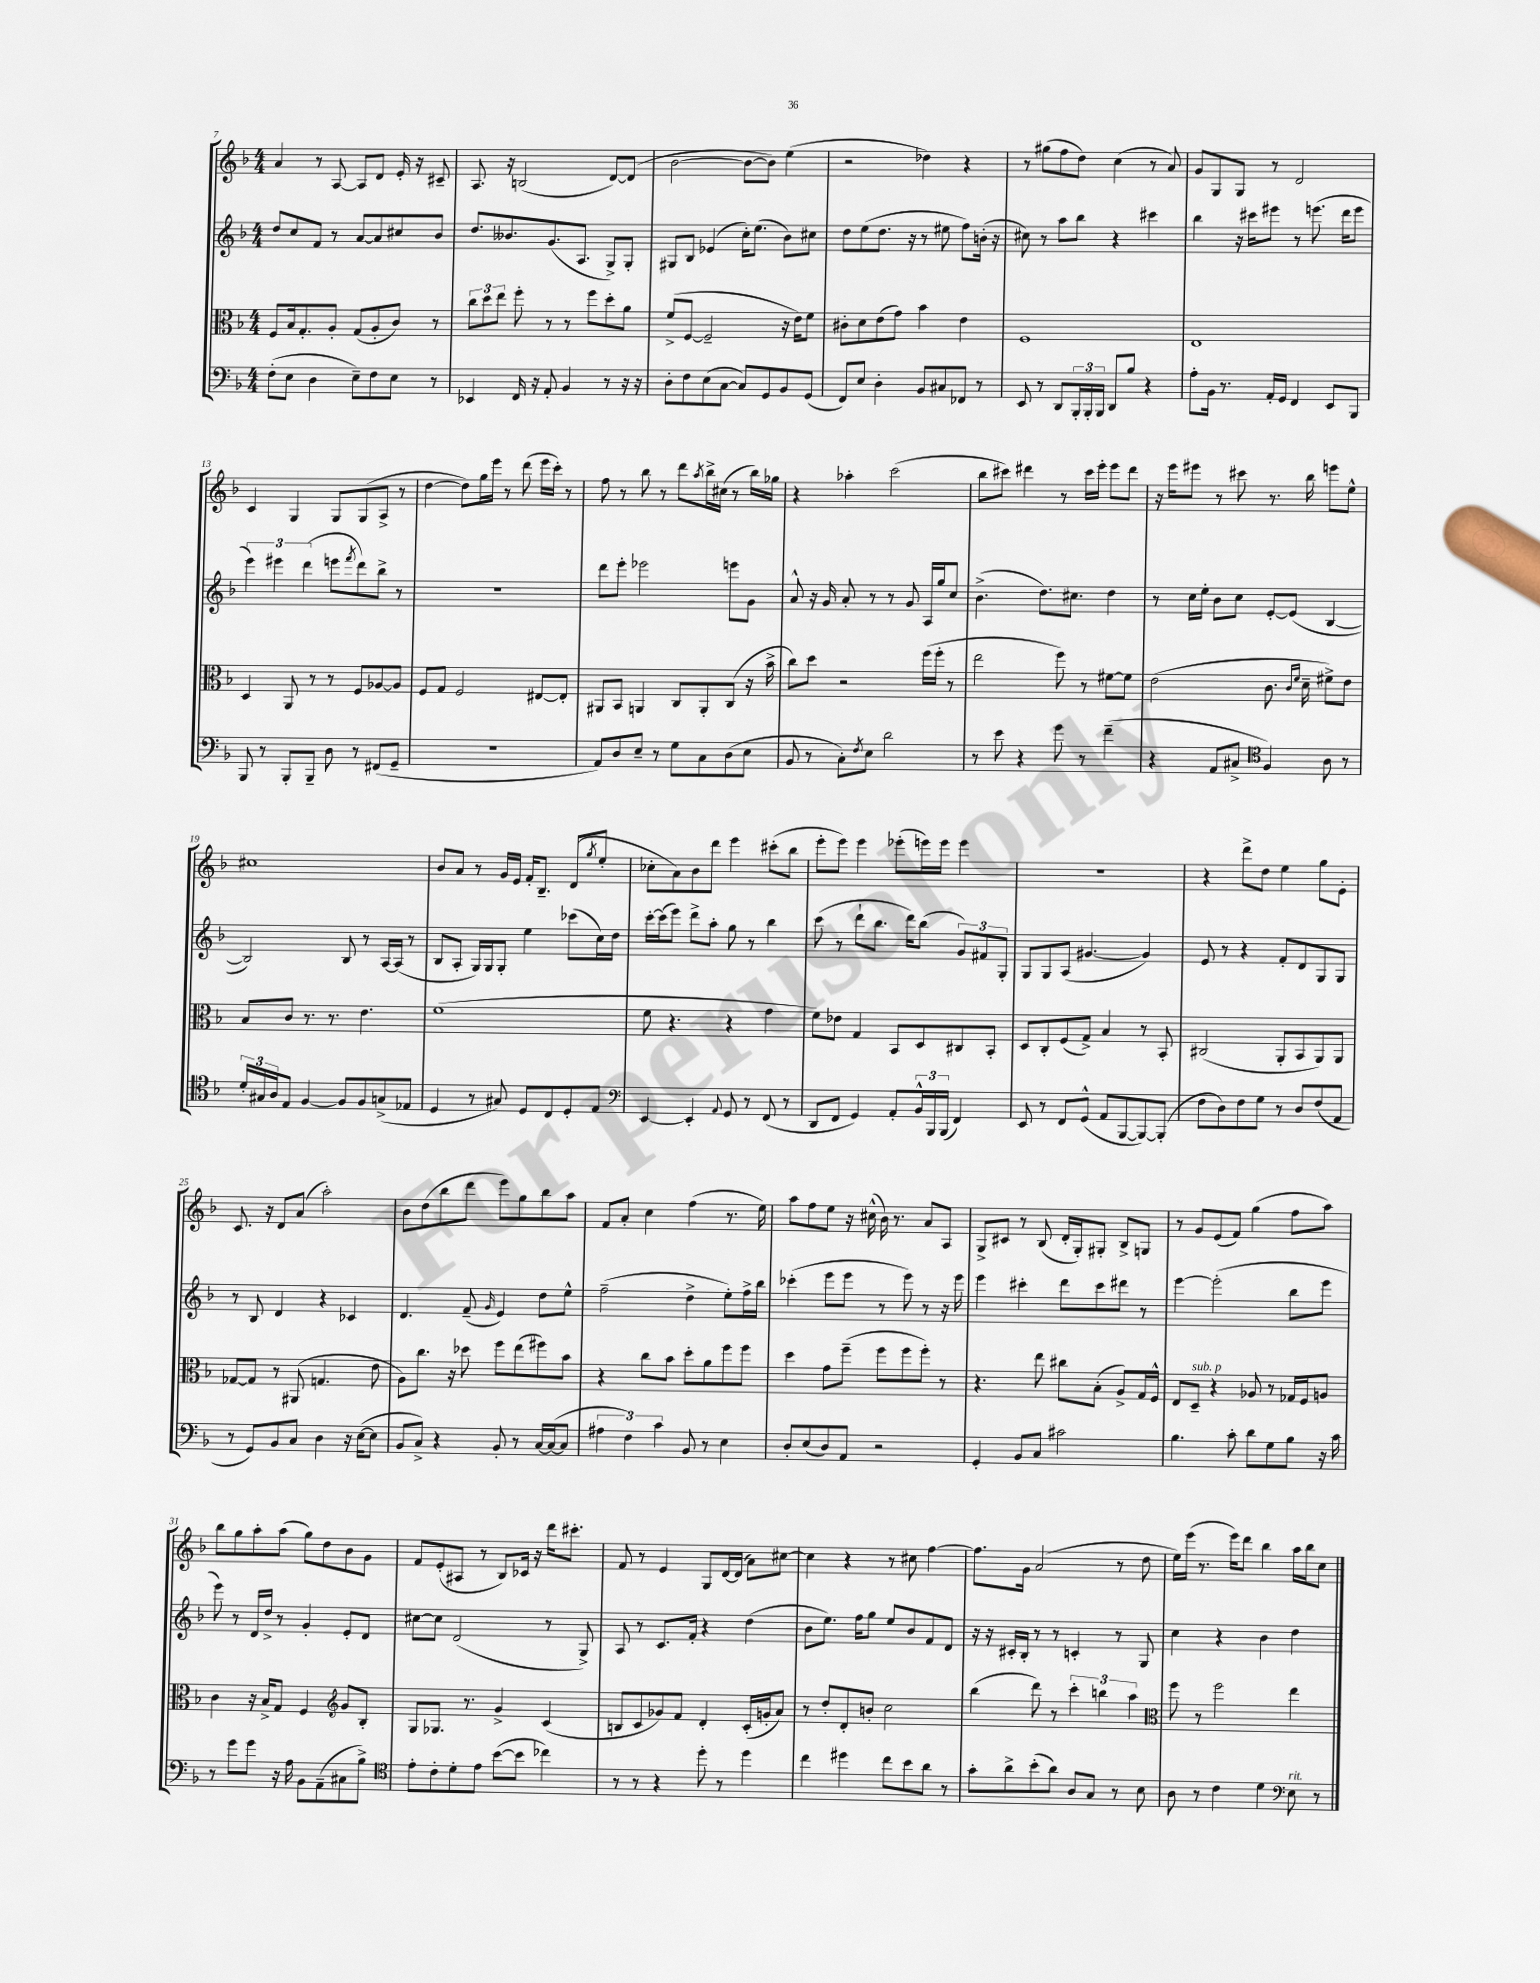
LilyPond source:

<<
\new StaffGroup <<
\new Staff = "s0" {
    \clef treble \key f \major \numericTimeSignature \time 4/4
    a'4 r8 a8~ a8 d'8 e'16-. r16 cis'8-- |
    a8. r16 b2( d'8~) d'8( |
    bes'2~ bes'8~ bes'8) e''4( |
    r2 des''4) r4 |
    r8 gis''8( f''8 d''8) c''4( r8 a'8) |
    g'8 g8 g8 r8 d'2 |
    c'4 g4 g8 g8( a8-> r8 |
    d''4~ d''8) g''16 e'''16 r8 d'''8( e'''16 c'''16-.) r8 |
    f''8 r8 bes''8 r8 d'''8 \acciaccatura { a''8 } bes''16-> cis''16( r8 bes''16) ges''16 |
    r4 aes''4-. c'''2( |
    bes''8 cis'''8) dis'''4 r8 cis'''16 e'''16-. e'''8 dis'''8 |
    r16 e'''16 eis'''8 r8 cis'''8 r8. bes''16 e'''8 e''8-^ |
    cis''1 |
    bes'8 a'8 r8 g'16 e'16 f'16-. bes8.-- d'8( \acciaccatura { g''8 } e''8-. |
    ces''8-. a'8) bes'8 d'''8 e'''4 cis'''8-.( bes''8 |
    e'''8-. e'''8) e'''4 ees'''8-.( e'''16) e'''16 e'''4 |
    r1 |
    r4 d'''8-> d''8 e''4 g''8 e'8-. |
    c'8. r16 d'8 a'8( a''2-.) |
    bes'8 d''8( bes''8 d'''8 e'''8) g''8 bes''8 a''8 |
    f'8 a'8-. c''4 f''4( r8. e''16) |
    a''8 f''8 e''8 r16 cis''16-^( bes'16) r8. a'8 a8 |
    g8-> cis'8 r8 bes8( d'16-. g16-.) gis8-. bes8-> g8 |
    r8 g'8 e'8( f'8) g''4( f''8 a''8) |
    bes''8 g''8 a''8-. a''8( g''8) d''8 bes'8 g'8 |
    f'8 e'8-.( ais8 r8 bes8) ces'16 r16 d'''16 cis'''8.-. |
    f'8 r8 e'4 g8 d'16~ d'16( a'8) cis''8~ |
    cis''4 r4 r8 cis''8 f''4~ |
    f''8. g'16 a'2( r8 d''8 |
    e''16) e'''16( r8. e'''16) d'''8 bes''4 a''16 bes''16 c''8 \bar "|." |
}
\new Staff = "s1" {
    \clef treble \key f \major \numericTimeSignature \time 4/4
    d''8 c''8 f'8 r8 a'8~ a'8 cis''8 bes'8 |
    d''8. beses'8. g'8.( a8. g8->) g8-. |
    gis8 bes8 ees'4( c''16-.) e''8.( bes'8) cis''8 |
    d''8 e''8( d''8. r16 r8 eis''8 f''8) b'16-.( r16 |
    cis''8) r8 a''8 bes''8 r4 cis'''4 |
    bes''4 r16 cis'''16 eis'''8 r8 e'''8.( d'''16 e'''8 |
    \tuplet 3/2 { e'''4) eis'''4 d'''4( } e'''8 \acciaccatura { f'''8 } d'''8) bes''8-> r8 |
    R1 |
    d'''8 e'''8-. ees'''2 e'''8 g'8 |
    a'8-^ r16 g'16 a'8-. r8 r8 g'8 a16 g''16 c''8 |
    bes'4.->( d''8.) cis''8. d''4 |
    r8 c''16 e''16-. bes'8 c''8 e'8~-. e'8( bes4~ |
    bes2) bes8 r8 a16~ a16( r8 |
    bes8 a8-. g16) g16 g8-. e''4 ces'''8( c''16) d''16 |
    c'''16~-. c'''16( e'''8) d'''8-> a''8-. g''8 r8 bes''4 |
    c'''8( r8 d'''8-! bes''8. d'''16) bes''8( \tuplet 3/2 { g'8) fis'8 g8-. } |
    g8 g8 a8( gis'4.~ gis'4) |
    e'8 r8 r4 f'8-. d'8 g8 g8 |
    r8 bes8 d'4 r4 ces'4 |
    d'4. f'8--( \grace { g'16 } e'4) d''8 e''8-^ |
    f''2--( d''4-> e''8-.) f''16-> bes''16 |
    ces'''4-.( e'''8 e'''8 r8 e'''8) r8 r16 e'''16 |
    e'''4 cis'''4-. d'''8 cis'''8 dis'''8 r8 |
    e'''4~ e'''2-.( bes''8 e'''8 |
    e'''8) r8 d'16 d''16-> r8 g'4-. e'8-. d'8 |
    cis''8~ cis''8 d'2( r8 g8->) |
    a8 r8 c'8. f'16-. r4 d''4( |
    bes'8 e''8.) f''16 g''8 e''8 bes'8 f'8 d'8 |
    r16 r16 cis'16-. bes16-. r8 r8 c'4-. r8 g8 |
    c''4 r4 bes'4 d''4 \bar "|." |
}
\new Staff = "s2" {
    \clef alto \key f \major \numericTimeSignature \time 4/4
    f8 bes16 g8.-. a8-. g8( a8-. c'8) r8 |
    \tuplet 3/2 { c''8 d''8 e''8 } f''8-. r8 r8 f''8 d''8-. a'8 |
    f'8->( f8~ f2-- r16 e'16) f'8 |
    cis'8-. d'8 e'8( g'8) bes'4 e'4 |
    f1 |
    e1 |
    d4 a,8 r8 r8 f8 aes8~ aes8 |
    f8 g8 f2 eis8~ eis8-. |
    ais,8 bes,8 a,4 c8 a,8-. c8( r16 bes'16-> |
    c''8) d''8 r2 f''16( f''16-. r8 |
    e''2 f''8) r8 fis'8~ fis'8 |
    e'2( c'8. \grace { c'16 f'16 } d'16-- fis'8->) e'8 |
    bes8 c'8 r8. r8. e'4. |
    f'1( |
    f'8 r4. r4 g'4 |
    f'8) ees'8 g4 bes,8 d8 cis8 bes,8-. |
    d8 c8-. f8( g8->) bes4 r8 bes,8-. |
    cis2( a,8-. bes,8 a,8) a,8 |
    ges8~ ges8 r8 ais,8( g4. e'8 |
    a8) c''8. r16 des''8 f''8 e''8( fis''8) bes'8 |
    r4 c''8 bes'8 d''8-. a'8 f''8 f''8 |
    d''4 g'8 f''8--( f''8 f''8 f''8-.) r8 |
    r4. e''8 cis''8 bes8-.( a8->) g16 f16-^ |
    e8 d8--^\markup { \italic "sub. p" } r4 aes8 r8 ges16 f16 a8 |
    c'4 r16 bes16-> g8 f4 \clef treble g'8 bes8-. |
    g8 ges8. r8. g'4-> c'4( |
    b8 c'8 ges'8) f'8 d'4-. c'16-.( g'16-. a'8) |
    r8 d''8-. d'8-. b'8-. c''2 |
    bes''4( d'''8) r8 \tuplet 3/2 { c'''4-. b''4 a''4 } |
    \clef alto f''8 r8 f''2 e''4 \bar "|." |
}
\new Staff = "s3" {
    \clef bass \key f \major \numericTimeSignature \time 4/4
    f8-.( e8 d4 e8--) f8 e8 r8 |
    ees,4 f,16 r16 a,8-. bes,4 r8 r16 r16 |
    d8-. f8 e8( c8~ c8) g,8 bes,8 g,8( |
    f,8) e8 d4-. bes,8 cis8 fes,8 r8 |
    e,8 r8 d,8 \tuplet 3/2 { bes,,16-. bes,,16-. bes,,16 } d,8 bes8 r4 |
    a8-. bes,16 r8. a,16-. g,16 f,4 e,8 bes,,8 |
    bes,,8 r8 bes,,8-. bes,,8-- d8 r8 fis,8( g,8-- |
    r1 |
    a,8) d8 e8-- r8 g8 c8 d8( e8 |
    bes,8 r8 c8-.) \acciaccatura { f8 } e8 d'2 |
    r8 e'8 r4 g'8 r8 f'4--( |
    r4 a,8 cis8-> \clef tenor f4) a8 r8 |
    \tuplet 3/2 { d'16-. gis16 a16 } e8 f4~ f8 f8 g8->( ees8 |
    d4 r8 gis8) d8 c8 d8-. e8 |
    \clef bass e,4~ e,4-. \appoggiatura { a,8 } g,8 r8 f,8( r8 |
    d,8 f,8 g,4) a,8-. \tuplet 3/2 { bes,16-^ bes,,16 bes,,16( } f,4) |
    e,8 r8 f,8 g,8-^( a,8 bes,,8~ bes,,8~) bes,,8-.( |
    f8 d8) f8 g8 r8 d8 f8( a,8 |
    r8 g,8) bes,8 c8 d4 r16 e16~( e8 |
    bes,8 c8->) r4 bes,8-. r8 c16~ c16~( c8 |
    \tuplet 3/2 { ais4 f4) c'4 } bes,8 r8 e4 |
    d8-. e8( d8) a,8 r2 |
    g,4-. bes,8 c8 cis'2 |
    bes4. c'8-. d'8 g8 bes8 r16 c'16 |
    r8 g'8 g'8 r16 a16 bes,8 a,8--( cis8 bes8->) |
    \clef tenor e'8-. c'8-. d'8-. e'8 bes'8~( bes'8 ces''4) |
    r8 r8 r4 d''8-. r8 d''4 |
    c''4 dis''4 c''8 bes'8 a'8 r8 |
    g'8-. a'8-> bes'8-.( a'8) a8 g8 r8 bes8 |
    a8 r8 c'4 d'4 \clef bass e8^\markup { \italic "rit." } r8 \bar "|." |
}
>>
>>
\layout { \context { \Score currentBarNumber = #7 } }
